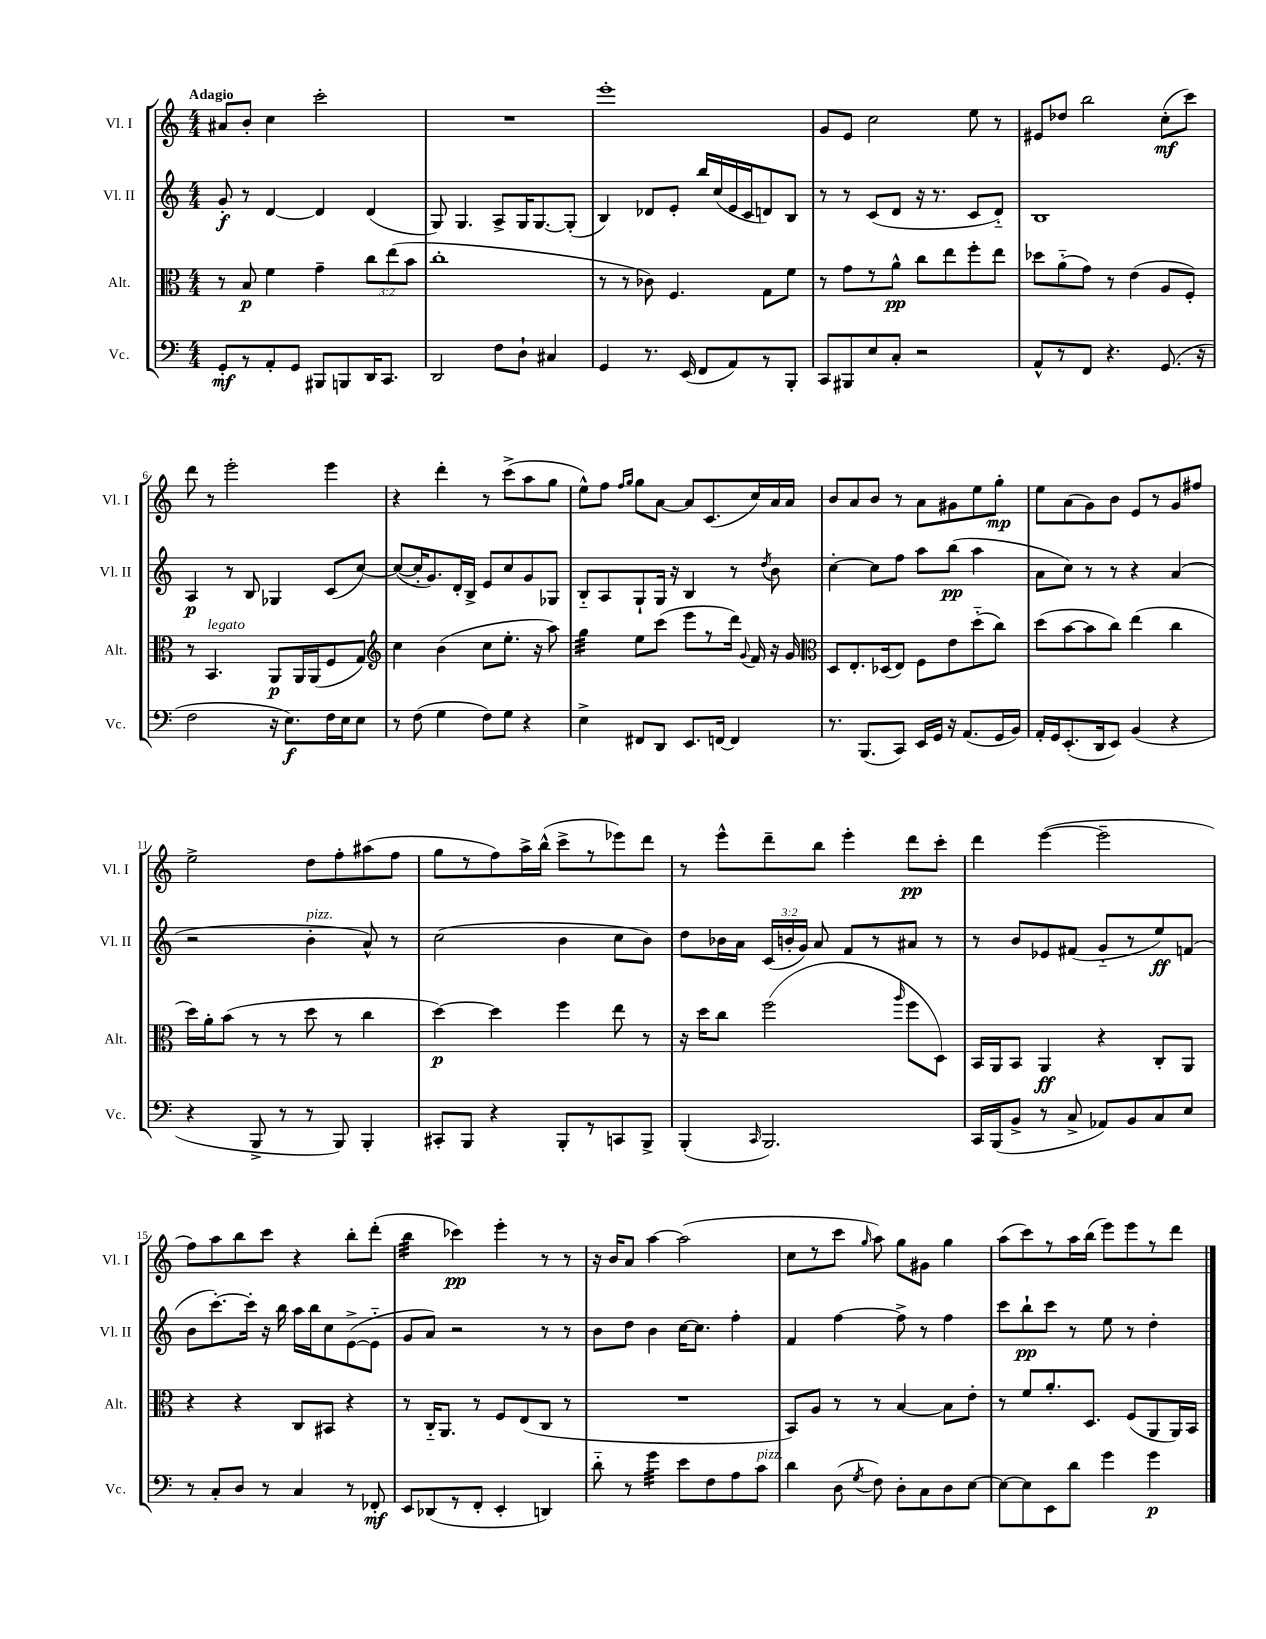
<<
\new StaffGroup <<
\new Staff = "s0" \with { instrumentName = "Vl. I" shortInstrumentName = "Vl. I" } {
    \clef treble \key c \major \numericTimeSignature \time 4/4 \tempo "Adagio"
    \autoBeamOff ais'8[ b'8]-. c''4 c'''2-. |
    R1 |
    e'''1-. |
    g'8[ e'8] c''2 e''8 r8 |
    eis'8[ des''8] b''2 c''8[-.\mf( c'''8]) |
    d'''8 r8 e'''2-. e'''4 |
    r4 d'''4-. r8 c'''8[->( a''8 g''8] |
    e''8[-^) f''8] \grace { f''16[ g''16] } g''8[ a'8]~ a'8[ c'8.( c''16) a'16 a'16] |
    b'8[ a'8 b'8] r8 a'8[ gis'8 e''8 g''8]-.\mp |
    e''8[ a'8( g'8) b'8] e'8[ r8 g'8 fis''8] |
    e''2-> d''8[ f''8-. ais''8( f''8] |
    g''8[ r8 f''8) a''16-> b''16]-^( c'''8[-> r8 ees'''8) d'''8] |
    r8 e'''8[-^ d'''8-- b''8] e'''4-. d'''8[\pp c'''8]-. |
    d'''4 e'''4~( e'''2-- |
    f''8[) a''8 b''8 c'''8] r4 b''8[-. d'''8]-.( |
    b''4:32 ces'''4\pp) e'''4-. r8 r8 |
    r16 b'16[ a'8] a''4~ a''2( |
    c''8[ r8 c'''8] \grace { g''16 } a''8) g''8[ gis'8] g''4 |
    a''8[( c'''8) r8 a''16 b''16]( e'''8[) e'''8 r8 d'''8] \bar "|." |
}
\new Staff = "s1" \with { instrumentName = "Vl. II" shortInstrumentName = "Vl. II" } {
    \clef treble \key c \major \numericTimeSignature \time 4/4 \override Staff.TupletNumber.text = #tuplet-number::calc-fraction-text
    \autoBeamOff g'8-.\f r8 d'4~ d'4 d'4( |
    g8) g4. a8[-> g16 g8.~ g8]-.( |
    b4) des'8[ e'8]-. b''16[ c''16( e'16 c'16 d'8) b8] |
    r8 r8 c'8[( d'8] r16 r8. c'8[ d'8]-_) |
    b1 |
    a4\p r8 b8 ges4 c'8[( c''8]~) |
    c''8[~( c''16-. g'8.) d'16-. b16]-> e'8[ c''8 g'8 ges8] |
    b8[-_ a8 g8-! g16] r16 b4 r8 \acciaccatura { d''8 } b'8 |
    c''4~-. c''8[ f''8] a''8[ b''8]\pp( a''4 |
    a'8[ c''8]) r8 r8 r4 a'4( |
    r2 b'4-.^\markup { \italic "pizz." } a'8-^) r8 |
    c''2( b'4 c''8[ b'8]) |
    d''8[ bes'16 a'16] \tuplet 3/2 { c'16[( b'16-. g'16]) } a'8 f'8[ r8 ais'8] r8 |
    r8 b'8[ ees'8 fis'8]( g'8[-_ r8 e''8\ff) f'8]( |
    b'8[ c'''8.~-.) c'''16]-. r16 b''16 a''16[ b''16 c''8 e'8~->( e'8]-_ |
    g'8[ a'8]) r2 r8 r8 |
    b'8[ d''8] b'4 c''16[~ c''8.] f''4-. |
    f'4 f''4~ f''8-> r8 f''4 |
    c'''8[ b''8-!\pp c'''8] r8 e''8 r8 d''4-. \bar "|." |
}
\new Staff = "s2" \with { instrumentName = "Alt." shortInstrumentName = "Alt." } {
    \clef alto \key c \major \numericTimeSignature \time 4/4 \override Staff.TupletNumber.text = #tuplet-number::calc-fraction-text
    \autoBeamOff r8 b8\p f'4 g'4-- \tuplet 3/2 { c''8[ e''8( b'8] } |
    c''1-. |
    r8 r8 ces'8) f4. g8[ f'8] |
    r8 g'8[ r8 a'8]-^\pp c''8[ e''8 f''8-. e''8] |
    des''8[ a'8-_( g'8]) r8 e'4( a8[ f8]-.) |
    r8 b,4.^\markup { \italic "legato" } a,8[\p a,16 a,16( f8 g8]) |
    \clef treble c''4 b'4( c''8[ e''8.]-. r16 a''8) |
    g''4:32 e''8[ c'''8]( e'''8[ r8 d'''16]) \appoggiatura { g'8 } f'16 r16 g'16 |
    \clef alto d8[ e8.-. des16( e8]) f8[ e'8 d''8-_( c''8]) |
    d''8[( b'8~ b'8 c''8]) e''4( c''4 |
    d''16[) a'16-. b'8]( r8 r8 d''8 r8 c''4 |
    d''4~\p) d''4 f''4 e''8 r8 |
    r16 d''16[ c''8] f''2( \grace { a''16 } f''8[ d8]) |
    b,16[ a,16 b,8] a,4\ff r4 c8[-. a,8] |
    r4 r4 c8[ bis,8] r4 |
    r8 c16[-_ a,8.] r8 f8[ e8( c8] r8 |
    R1 |
    b,8[) a8] r8 r8 b4~ b8[ e'8]-. |
    r8 f'8[ a'8.-. d8.] f8[( a,8 a,16) b,16] \bar "|." |
}
\new Staff = "s3" \with { instrumentName = "Vc." shortInstrumentName = "Vc." } {
    \clef bass \key c \major \numericTimeSignature \time 4/4
    \autoBeamOff g,8[-.\mf r8 a,8-. g,8] bis,,8[ b,,8 d,16 c,8.] |
    d,2 f8[ d8]-! cis4 |
    g,4 r8. e,16( f,8[ a,8) r8 b,,8]-. |
    c,8[ bis,,8 e8 c8]-. r2 |
    a,8[-^ r8 f,8] r4. g,8.( r16 |
    f2 r16 e8.[\f) f16 e16 e8] |
    r8 f8( g4 f8[) g8] r4 |
    e4-> fis,8[ d,8] e,8.[ f,16]~ f,4 |
    r8. b,,8.[( c,8]) e,16[ g,16] r16 a,8.[( g,16 b,16]) |
    a,16[-. g,16 e,8.-.( d,16 e,8]) b,4( r4 |
    r4 b,,8-> r8 r8 b,,8) b,,4-. |
    cis,8[-. b,,8] r4 b,,8[-. r8 c,8 b,,8]-> |
    b,,4-.( \grace { c,16 } b,,2.) |
    c,16[ b,,16( b,8]-> r8 c8-> aes,8[) b,8 c8 e8] |
    r8 c8[-. d8] r8 c4 r8 fes,8-.\mf |
    e,8[ des,8( r8 f,8]-. e,4-. d,4) |
    d'8-_ r8 g'4:32 e'8[ f8 a8 c'8]^\markup { \italic "pizz." } |
    d'4 d8( \acciaccatura { g8 } f8) d8[-. c8 d8 e8]~ |
    e8[~ e8 e,8 d'8] g'4 g'4\p \bar "|." |
}
>>
>>
